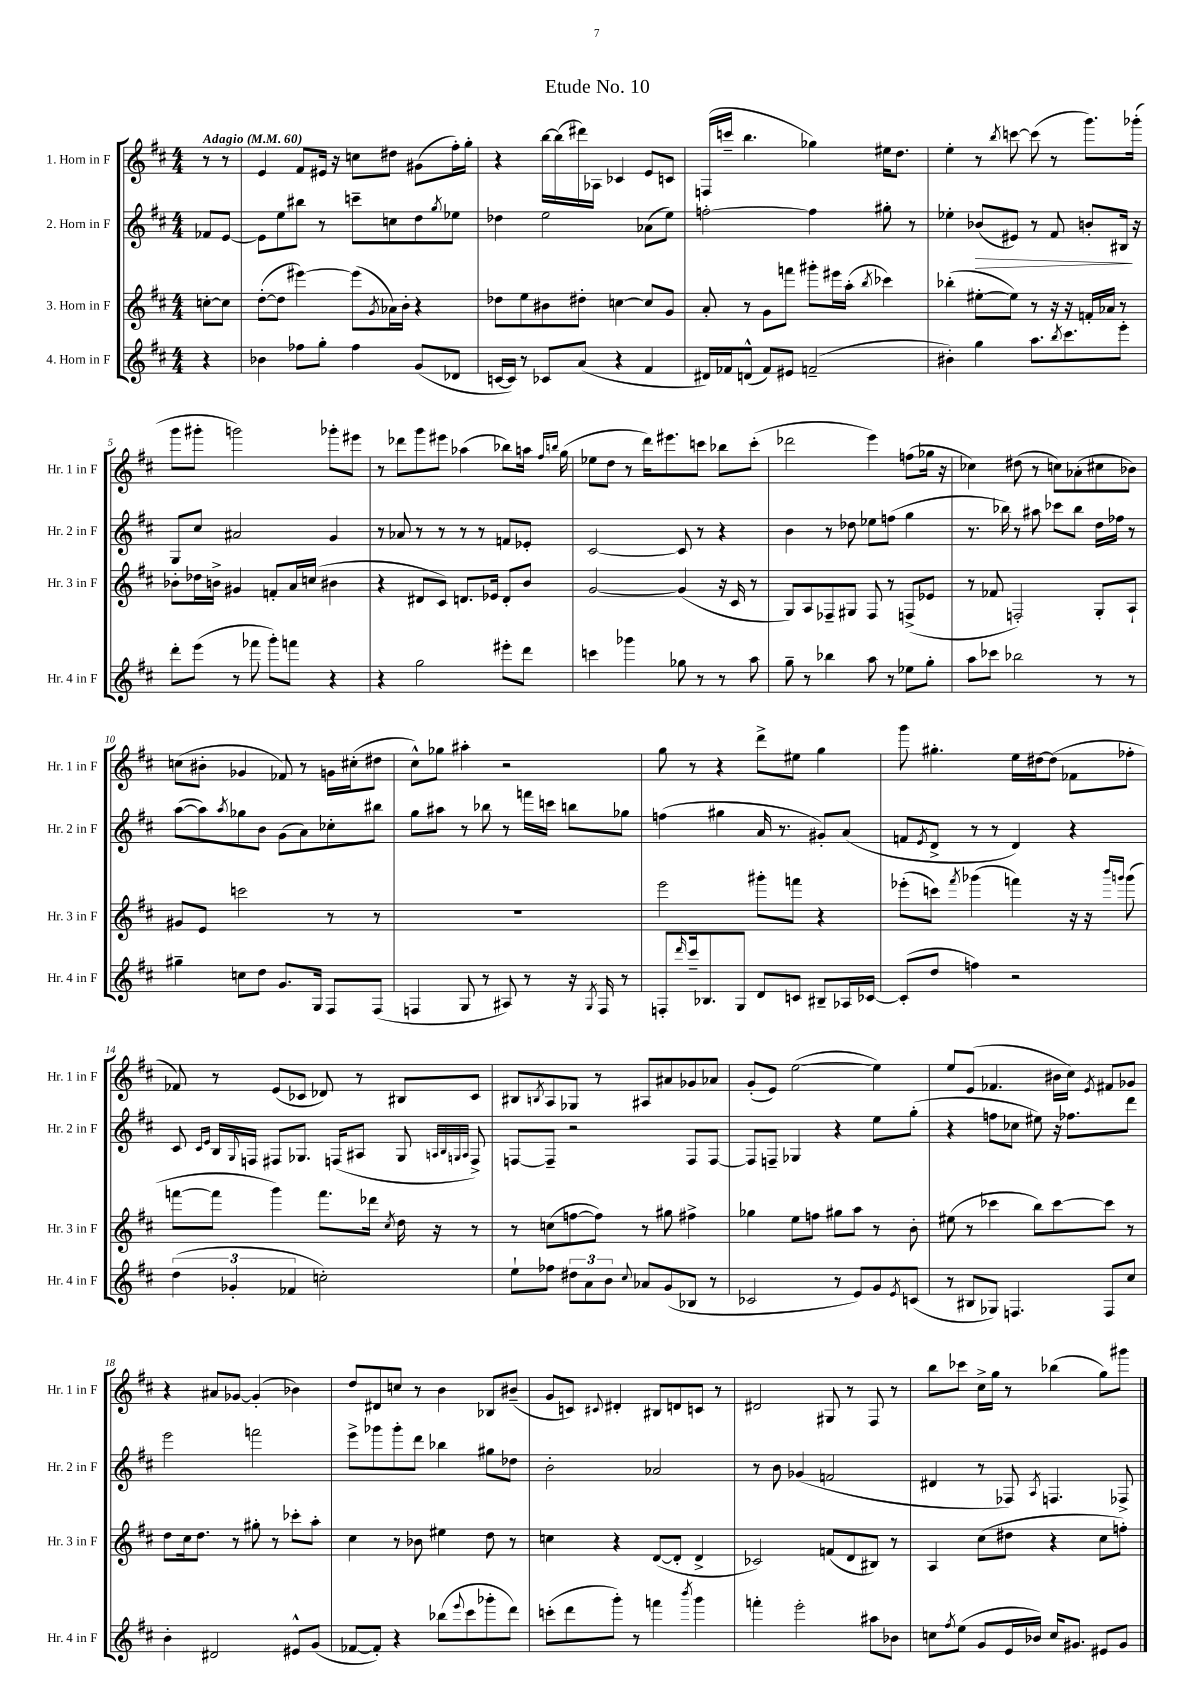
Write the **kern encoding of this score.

**kern	**kern	**kern	**kern
*staff4	*staff3	*staff2	*staff1
*clefG2	*clefG2	*clefG2	*clefG2
*k[f#c#]	*k[f#c#]	*k[f#c#]	*k[f#c#]
*M4/4	*M4/4	*M4/4	*M4/4
*MM60	*MM60	*MM60	*MM60
4r	[8cc'	8f-	8r
.	8cc]	[8e	8r
=	=	=	=
4b-	([8dd'	8e]	4e
.	8dd]	8ee	.
8ff-	[4eee#)	8bb#	8f#
8gg'	.	8r	16e#
.	.	.	16r
4ff-	(8eee#]	8ccc~	8cc
.	8qg	.	.
.	16a-)	8cc	8dd#
.	16b'	.	.
(8g	4r	8dd	(8g#
.	.	8qgg	.
8d-	.	8ee-	16ff#')
.	.	.	16gg'
=	=	=	=
[16c	8dd-	4dd-	4r
16c])	.	.	.
8r	8ee	.	.
8c-	8b#	2ee	[16bb
.	.	.	(16bb]
(8a	8dd#'	.	16ddd#)
.	.	.	16A-
4r	[4cc	.	4c-
4f#	8cc]	(8a-	8e
.	8g	8ee)	8c
=	=	=	=
16d#)	8a'	[2ff'	(16F
16f-	.	.	16ccc~
(8d^^	8r	.	4.bb
8f-)	8g	.	.
8e#	8fff	.	.
(2f~	8ggg#'	4ff]	4gg-)
.	16eee#	.	.
.	(16aa'	.	.
.	8qbb	.	.
.	4ccc-)	8gg#'	16ee#
.	.	.	8.dd
.	.	8r	.
=	=	=	=
4b#')	(4bb-'	4ee-'	4ee'
4gg	[8ee#'	(8b-	8r
.	.	.	8qbb
.	8ee#])	8e#)	[8ccc
8.aa	8r	8r	(8ccc]
.	16r	8f#	8r
8qbb	.	.	.
8.ccc#	16r	.	.
.	16f'	8b'	8.ggg)
.	16a-	.	.
8eee'	8r	16B#	.
.	.	16r	(16ggg-'
=	=	=	=
8ddd'	8b-'	8G	8ggg
(8eee	16dd-	8cc#	8ggg#'
.	16b^	.	.
8r	4g#	2a#	2ggg)
8fff-	.	.	.
8ggg')	8f'	.	.
8fff	16a	.	.
.	(16cc	.	.
4r	4b#	4g	8ggg-'
.	.	.	8eee#
=	=	=	=
4r	4r	8r	8r
.	.	8a-	8ddd-
2gg	8d#	8r	8ggg
.	8c#)	8r	8eee#
.	8.d	8r	(4aa-
.	.	8r	.
.	16e-	.	.
8eee#'	8d'	8f	8bb-)
8ddd	8b	8e-'	16aa
.	.	.	16qqff#
.	.	.	16qqbb
.	.	.	(16gg
=	=	=	=
4ccc	[2g	[2c#	8ee-
.	.	.	8dd
4ggg-	.	.	8r
.	.	.	16ddd)
.	.	.	8.eee#
8gg-	(4g]	8c#]	.
8r	.	8r	8ccc
8r	16r	4r	8bb-
.	16c#	.	.
8aa	8r	.	(8ccc'
=	=	=	=
8gg~	8G)	4b	2ddd-
8r	8A	.	.
4bb-	8F-~	8r	.
.	8G#	8dd-	.
8aa	8F-	8ee-	4eee)
8r	8r	(8ff	.
8ee-	(8F^	4gg	(8ff
8gg'	8e-	.	16gg-
.	.	.	16r
=	=	=	=
8aa	8r	8.r	4cc-)
8ccc-	8f-	.	.
.	.	16bb-)	.
2bb-	2F')	8r	(8dd#
.	.	8aa#	8r
.	.	8ccc-	8cc)
.	.	8bb-	(8a-'
8r	8G'	16dd	8cc#
.	.	16ff-	.
8r	8A`	8r	8b-)
=	=	=	=
4gg#~	8g#	([8aa	(8cc
.	8e	8aa])	8b#'
.	.	8qaa	.
8cc	2ccc	8gg-	4g-
8dd	.	8b	.
8.g	.	(8g	8f-)
.	.	8a)	8r
16G	.	.	.
8F#	8r	8cc-'	16g
.	.	.	(16cc#'
(8F#	8r	8bb#	8dd#
=	=	=	=
4F	1r	8gg	8cc#^^)
.	.	8aa#	8gg-
8G	.	8r	4aa#'
8r	.	8bb-	.
8A#)	.	8r	2r
8r	.	16fff	.
.	.	16ccc	.
16r	.	8bb	.
8qG	.	.	.
16F	.	.	.
8r	.	8gg-	.
=	=	=	=
8F'	2eee	(4ff	8gg
16qqddd	.	.	.
16ccc#~	.	.	8r
8.B-	.	.	.
.	.	4gg#	4r
8G	.	.	.
8d	8ggg#'	16a	8ddd^
.	.	8.r	.
8c	8fff	.	8ee#
8B#~	4r	8g#')	4gg
16A-	.	(8a	.
[16c-	.	.	.
=	=	=	=
(8c-']	(8eee-'	8f	8ggg
.	.	8qe	.
8dd	8ccc)	8d^	4.gg#'
.	8qfff#	.	.
4ff)	(4ggg-	8r	.
.	.	8r	.
2r	4fff)	4d)	16ee
.	.	.	[16dd#
.	.	.	(8dd#]
.	16r	4r	8f-
.	16r	.	.
.	16qqbbb	.	.
.	16qqggg	.	.
.	(8ggg	.	8ff-'
=	=	=	=
(6dd	[8fff	8c#	8f-)
.	.	16qqc#	.
.	.	16qqe	.
.	8fff]	16B	8r
6g-'	.	.	.
.	.	8qqG	.
.	.	16F	.
.	4ggg)	8F#	(8e
6f-	.	.	.
.	.	8.G-	8c-
2cc')	8.fff	.	8d-)
.	.	(16F	.
.	.	8A#	8r
.	16ddd-	.	.
.	8qcc#	.	.
.	16dd	8G-	8B#
.	16r	.	.
.	.	32qqA	.
.	.	32qqB	.
.	.	32qqG	.
.	.	32qqA	.
.	8r	8F^)	8c-
=	=	=	=
8ee`	8r	[8F	8B#
.	.	.	8qB
8ff-	(8cc	8F~]	8A
12dd#	[8ff	2r	8G-
12a	.	.	.
.	8ff])	.	8r
12b	.	.	.
8qqcc#	.	.	.
8a-	8r	.	8A#
(8g	8gg#	.	8a#
8B-	4ff#^	8F	8g-
8r	.	[8F	8a-
=	=	=	=
2c-	4gg-	8F]	(8g'
.	.	8F~	8e)
.	8ee	4G-	([2ee
.	8ff	.	.
8r	8gg#	4r	.
8e)	8aa	.	.
8g	8r	8ee	4ee])
8qe	.	.	.
(8c	8b'	(8gg'	.
=	=	=	=
8r	(8ee#	4r	8ee
8B#	8r	.	(8e
8G-)	4ccc-	8ff	4.f-
4.F	.	8cc-	.
.	8bb)	8ee#)	.
.	[8ccc-	16r	16b#
.	.	8.ff-	16cc#)
.	.	.	8qe
8F	8ccc-]	.	8f#
8cc#	8r	8ddd	8g-
=	=	=	=
4b'	8dd	2eee	4r
.	16cc#	.	.
.	8.dd	.	.
2d#	.	.	8a#
.	8r	.	[8g-
.	8gg#'	2fff	(4g-']
.	8r	.	.
8e#^^	8ccc-'	.	4b-)
(8g	8aa'	.	.
=	=	=	=
[8f-	4cc#	8eee^	8dd
8f-'])	.	8ggg-	8d#
4r	8r	8ggg-'	8cc
.	8b-	8ddd	8r
(8bb-	4ee#	4bb-	4b
8qqeee	.	.	.
8ccc#	.	.	.
8ggg-'	8dd	8gg#	8B-
8ddd)	8r	8dd-	(8b#~
=	=	=	=
(8ccc'	4cc	2b'	8g
8ddd	.	.	8c)
.	.	.	8qqc#
8ggg')	4r	.	4d#'
8r	.	.	.
4fff	([8d	2a-	8B#
.	8d']	.	8d
8qbbb	.	.	.
4ggg	4d^	.	8c
.	.	.	8r
=	=	=	=
4fff'	2c-)	8r	2d#
.	.	8b	.
2eee'	.	(4g-	.
.	(8f	2f	8G#
.	8d	.	8r
8aa#	8B#)	.	8F#
8b-	8r	.	8r
=	=	=	=
8cc	4A	4d#	8bb
8qff#	.	.	.
(8ee	.	.	8ccc-
8g	(8cc#	8r	16cc#^
.	.	.	16gg
16e	8dd#	8F-)	8r
16b-)	.	.	.
.	.	8qA	.
16cc	4r	4.F	(4bb-
8.g#	.	.	.
8e#	8cc#	.	8gg)
8g#	8ff')	8F-^	8ggg#
==	==	==	==
*-	*-	*-	*-
